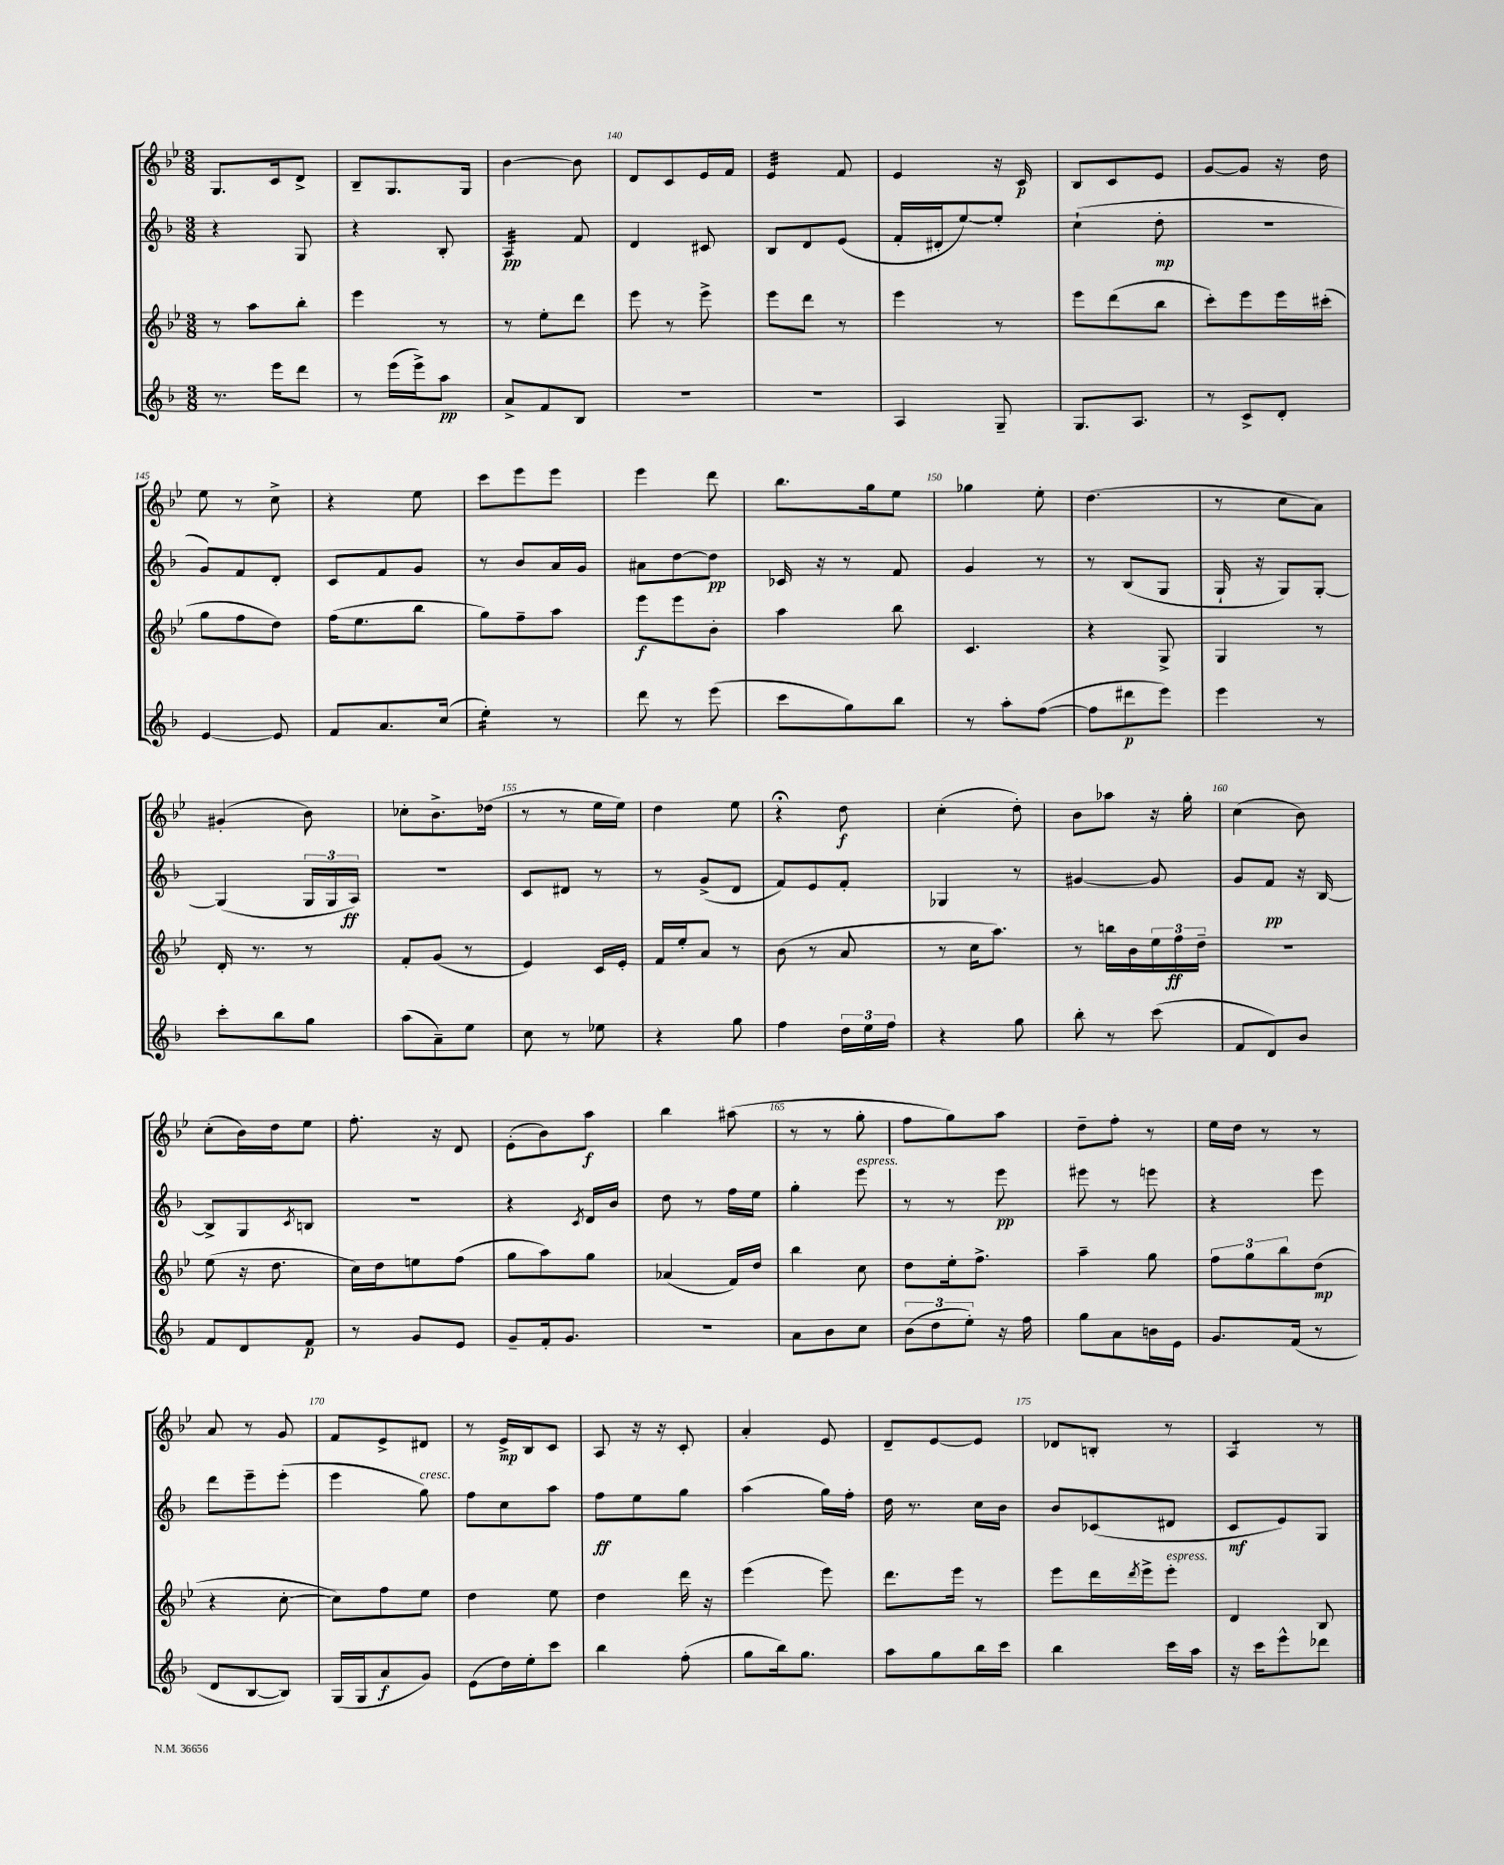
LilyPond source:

<<
\new StaffGroup <<
\new Staff = "s0" {
    \clef treble \key bes \major \numericTimeSignature \time 3/8
    g8. c'16 d'8-> |
    bes8-- g8. g16 |
    bes'4~ bes'8 |
    d'8 c'8 ees'16 f'16 |
    ees'4:32 f'8 |
    ees'4 r16 c'16\p |
    bes8 c'8 ees'8 |
    g'8~ g'8 r16 d''16 |
    ees''8 r8 c''8-> |
    r4 ees''8 |
    c'''8 ees'''8 ees'''8 |
    ees'''4 d'''8 |
    bes''8. g''16 ees''8 |
    ges''4 ees''8-. |
    d''4.( |
    r8 c''8 a'8) |
    gis'4-.( bes'8) |
    ces''8-. bes'8.-> des''16( |
    r8 r8 ees''16 ees''16) |
    d''4 ees''8 |
    r4\fermata d''8\f |
    c''4-.( d''8-.) |
    bes'8 aes''8 r16 g''16-. |
    c''4( bes'8) |
    c''8-.( bes'16) d''16 ees''8 |
    f''8.-. r16 d'8 |
    ees'8-.( bes'8) a''8\f |
    bes''4 ais''8( |
    r8 r8 g''8-. |
    f''8 g''8) a''8 |
    d''8-- f''8-. r8 |
    ees''16 d''16 r8 r8 |
    a'8 r8 g'8 |
    f'8 ees'8-> dis'8 |
    r8 ees'16->\mp bes16 c'8 |
    a8 r16 r16 c'8-. |
    a'4-. ees'8 |
    d'8-- ees'8~ ees'8 |
    des'8 b8-. r8 |
    a4:8 r8 \bar "|." |
}
\new Staff = "s1" {
    \clef treble \key f \major \numericTimeSignature \time 3/8
    r4 g8 |
    r4 bes8-. |
    a4:32\pp f'8 |
    d'4 cis'8 |
    bes8 d'8 e'8( |
    f'16-. dis'16-. e''8~) e''8-. |
    c''4-!( d''8-.\mp |
    R4. |
    g'8) f'8 d'8-. |
    c'8 f'8 g'8 |
    r8 bes'8 a'16 g'16 |
    ais'8 d''8~ d''8\pp |
    ces'16 r16 r8 f'8 |
    g'4 r8 |
    r8 bes8( g8 |
    g16-! r16 g8) g8~-. |
    g4( \tuplet 3/2 { g16 g16 a16\ff) } |
    R4. |
    c'8 dis'8 r8 |
    r8 g'8->( d'8 |
    f'8) e'8 f'8-. |
    ges4 r8 |
    gis'4~ gis'8 |
    g'8 f'8\pp r16 bes16~ |
    bes8-> g8 \acciaccatura { c'8 } b8 |
    R4. |
    r4 \acciaccatura { c'8 } d'16 bes'16 |
    d''8 r8 f''16 e''16 |
    g''4-. e'''8^\markup { \italic "espress." } |
    r8 r8 e'''8\pp |
    eis'''8 r8 e'''8 |
    r4 e'''8 |
    d'''8 e'''8-- e'''8-.( |
    e'''4 g''8^\markup { \italic "cresc." }) |
    f''8 c''8 a''8 |
    f''8\ff e''8 g''8 |
    a''4( g''16) f''16-. |
    d''16 r8. c''16 bes'16 |
    bes'8 ces'8( dis'8 |
    c'8\mf e'8) g8 \bar "|." |
}
\new Staff = "s2" {
    \clef treble \key bes \major \numericTimeSignature \time 3/8
    r8 a''8 bes''8-. |
    ees'''4 r8 |
    r8 ees''8-. d'''8 |
    ees'''8 r8 ees'''8-> |
    ees'''8 d'''8 r8 |
    ees'''4 r8 |
    ees'''8 d'''8( bes''8 |
    c'''8-.) ees'''8 ees'''16 cis'''16-.( |
    g''8 f''8 d''8) |
    f''16( ees''8. bes''8 |
    g''8) f''8-- a''8 |
    ees'''8\f ees'''8 bes'8-. |
    a''4 bes''8 |
    c'4. |
    r4 g8-> |
    g4 r8 |
    d'16-. r8. r8 |
    f'8-. g'8( r8 |
    ees'4) c'16 ees'16-. |
    f'16 ees''16-. a'8 r8 |
    bes'8( r8 a'8 |
    r8 c''16 a''8.) |
    r8 b''16 bes'16 \tuplet 3/2 { ees''16 f''16\ff d''16-- } |
    R4. |
    ees''8( r16 d''8. |
    c''16) d''16 e''8 f''8( |
    g''8 a''8) g''8 |
    aes'4( f'16) d''16 |
    bes''4 c''8 |
    d''8 ees''16-. f''8.-> |
    a''4-- g''8 |
    \tuplet 3/2 { f''8 g''8 bes''8 } d''8\mp( |
    r4 c''8~-. |
    c''8) f''8 ees''8 |
    d''4 ees''8 |
    d''4 d'''16 r16 |
    ees'''4( ees'''8) |
    d'''8. ees'''16 r8 |
    ees'''8 d'''16 \acciaccatura { d'''8 } ees'''16-> ees'''8-.^\markup { \italic "espress." } |
    d'4 bes8 \bar "|." |
}
\new Staff = "s3" {
    \clef treble \key f \major \numericTimeSignature \time 3/8
    r8. e'''16 d'''8 |
    r8 e'''16( e'''16->) a''8\pp |
    a'8-> f'8 bes8 |
    R4. |
    R4. |
    a4 g8-- |
    g8. a8. |
    r8 c'8-> d'8-. |
    e'4~ e'8 |
    f'8 a'8. c''16( |
    e''4:16-.) r8 |
    d'''8 r8 e'''8( |
    c'''8 g''8) bes''8 |
    r8 a''8-. f''8~( |
    f''8 dis'''8\p e'''8) |
    e'''4 r8 |
    c'''8-. bes''8 g''8 |
    a''8( a'8--) e''8 |
    c''8 r8 ees''8 |
    r4 g''8 |
    f''4 \tuplet 3/2 { d''16 e''16 f''16 } |
    r4 g''8 |
    bes''8-. r8 c'''8( |
    f'8 d'8) bes'8 |
    f'8 d'8 f'8\p |
    r8 g'8 e'8 |
    g'8-- f'16-. g'8. |
    R4. |
    a'8 bes'8 c''8 |
    \tuplet 3/2 { bes'8( d''8 e''8-.) } r16 f''16 |
    g''8 a'8 b'16 e'16 |
    g'8. f'16( r8 |
    d'8 bes8~ bes8) |
    g16( g16 a'8\f g'8) |
    e'8( d''16) e''16-. c'''8 |
    bes''4 f''8-.( |
    g''8 bes''16) g''8. |
    a''8 g''8 bes''16 c'''16 |
    bes''4 c'''16 a''16 |
    r16 c'''16 e'''8-^ des'''8 \bar "|." |
}
>>
>>
\layout { \context { \Score currentBarNumber = #137 \override BarNumber.break-visibility = ##(#f #t #t) barNumberVisibility = #(every-nth-bar-number-visible 5) } }
